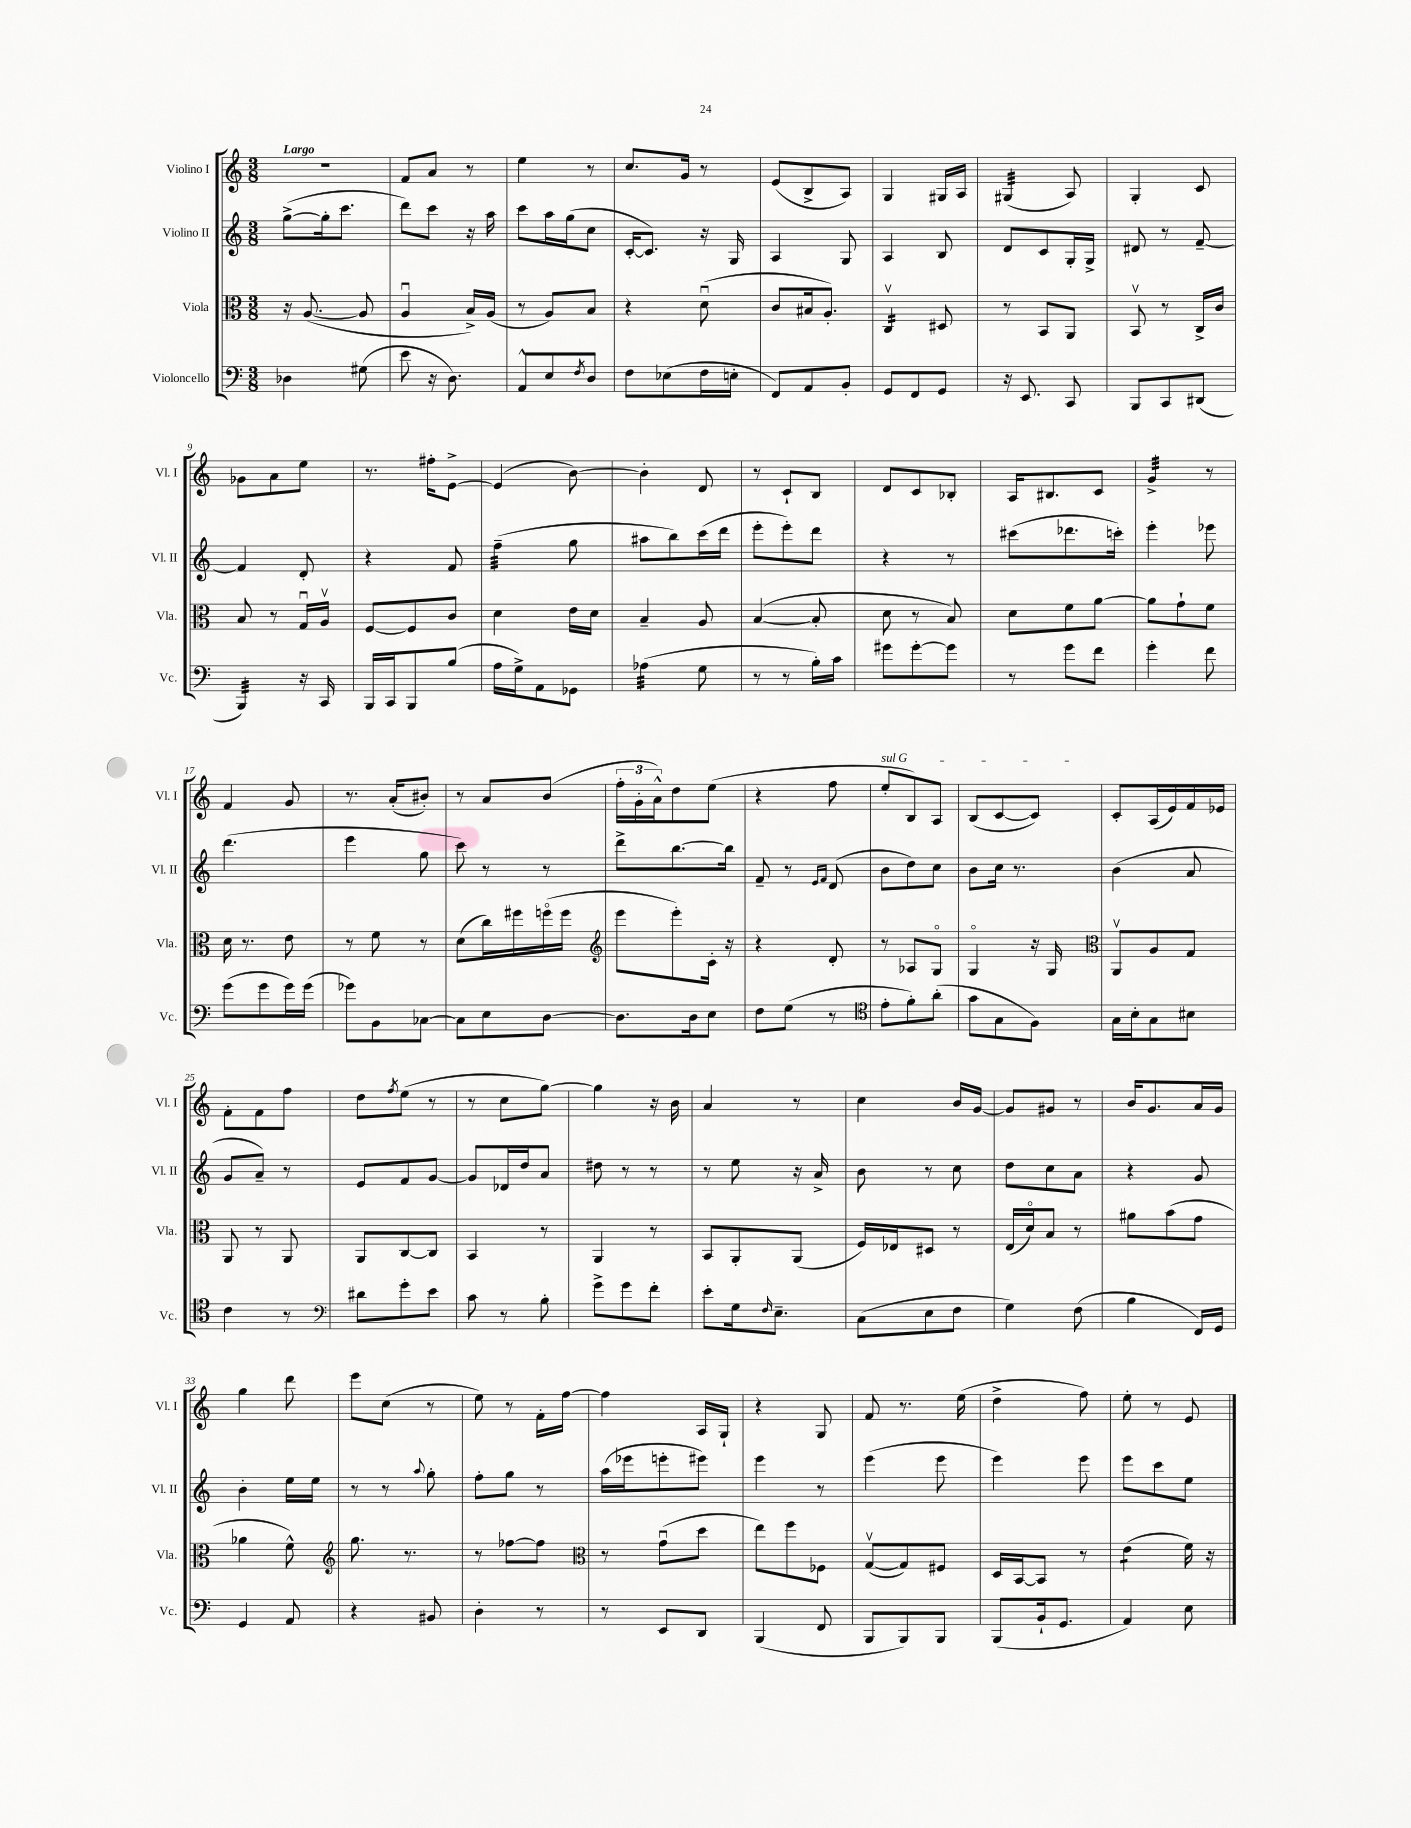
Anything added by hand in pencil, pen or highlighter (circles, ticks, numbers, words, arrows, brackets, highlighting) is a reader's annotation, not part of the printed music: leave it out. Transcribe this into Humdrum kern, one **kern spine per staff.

**kern	**kern	**kern	**kern
*staff4	*staff3	*staff2	*staff1
*clefF4	*clefC3	*clefG2	*clefG2
*k[]	*k[]	*k[]	*k[]
*M3/8	*M3/8	*M3/8	*M3/8
4D-	16r	([8gg^	4.r
.	([8.A	.	.
.	.	16gg']	.
.	.	8.ccc	.
(8G#	8A]	.	.
=	=	=	=
8e	4Au	8ddd)	8f
16r	.	8ccc	8a
8.D)	.	.	.
.	16B^)	16r	8r
.	(16A	16aa	.
=	=	=	=
8AA^^	8r	8ccc	4ee
8E	8A)	16aa	.
.	.	(16gg	.
8qF	.	.	.
8D	8B	8cc	8r
=	=	=	=
8F	4r	[16c'	8.cc
.	.	8.c])	.
(8E-	.	.	.
.	.	.	16g
16F	(8du	16r	8r
16E'	.	16G	.
=	=	=	=
8FF)	8c	4A	(8e
8AA	16B#	.	8B^
.	8.A')	.	.
8BB'	.	8G	8A)
=	=	=	=
8GG	4Cv	4A	4G
8FF	.	.	.
8GG	8D#	8B	16G#
.	.	.	16A
=	=	=	=
16r	8r	8d	(4G#
8.EE	.	.	.
.	8BB	8c	.
8CC	8AA	16G'	8A)
.	.	16G^	.
=	=	=	=
8BBB	8BBv	8d#	4G'
8CC	8r	8r	.
(8DD#	16C^	[8f~	8c
.	16c	.	.
=	=	=	=
4BBB)	8B	4f]	8g-
.	8r	.	8a
16r	16Gu	8d'	8ee
16CC	16Av	.	.
=	=	=	=
16BBB	[8F	4r	8.r
16CC	.	.	.
8BBB	8F]	.	.
.	.	.	16ff#'
(8B	8c	8f	[8e^
=	=	=	=
16A	4d	(4ff~	(4e]
16G^)	.	.	.
8AA	.	.	.
8GG-	16e	8gg	[8b)
.	16d	.	.
=	=	=	=
(4A-	4B~	8aa#	4b']
.	.	8bb)	.
8G	8A	(16ccc	8d
.	.	16ddd	.
=	=	=	=
8r	([4B	8eee'	8r
8r	.	8eee')	8c`
16B')	8B']	8ddd	8B
16c	.	.	.
=	=	=	=
8g#	8d	4r	8d
[8g#'	8r	.	8c
8g#]	8B)	8r	8B-'
=	=	=	=
8r	8d	(8ccc#	16A
.	.	.	8.B#
8g	8f	8.ddd-	.
8f	[8a	.	8c
.	.	16ccc')	.
=	=	=	=
4g'	8a]	4eee'	4g^
.	8g`	.	.
8f	8f	8eee-	8r
=	=	=	=
(8g	16d	(4.ddd	4f
.	8.r	.	.
8g	.	.	.
16g)	8e	.	8g
(16g	.	.	.
=	=	=	=
8g-)	8r	4eee	8.r
8BB	8f	.	.
.	.	.	(16a'
[8C-	8r	8gg	8b#')
=	=	=	=
8C-]	(8d	8ccc)	8r
8E	16cc)	8r	8a
.	16ff#	.	.
[8D	(16ffo	8r	(8b
.	16ff	.	.
=	=	=	=
*	*clefG2	*	*
8.D]	8eee	8ddd^	24ff'
.	.	.	24g'
.	.	.	24a^^)
.	8eee')	[8.bb	8dd
16D	.	.	.
8E	16c'	.	(8ee
.	16r	16bb]	.
=	=	=	=
8F	4r	8f~	4r
(8G	.	8r	.
.	.	16qqe	.
.	.	16qqf	.
8r	8d'	(8d	8ff
=	=	=	=
*clefC4	*	*	*
8e'	8r	8b	8ee'
8f')	8A-	8dd)	8B)
(8a'	8Go	8cc	8A
=	=	=	=
8g	4Go	8b	(8B
8G	.	16cc	[8c
.	.	8.r	.
8F)	16r	.	8c])
.	16G	.	.
=	=	=	=
*	*clefC3	*	*
16G	8AAv	(4b	8c'
16B'	.	.	.
8G	8A	.	(16A
.	.	.	16e)
8B#	8G	8a	16f
.	.	.	16e-
=	=	=	=
4c	8AA	8g	8f'
.	8r	8a~)	8f
8r	8AA	8r	8ff
=	=	=	=
*clefF4	*	*	*
8d#	8AA	8e	8dd
.	.	.	8qff
8g'	[8C	8f	(8ee
8e	8C]	[8g	8r
=	=	=	=
8c	4BB	8g]	8r
8r	.	16d-	8cc
.	.	16dd	.
8B'	8r	8a	[8gg)
=	=	=	=
8g^	4AA	8dd#	4gg]
8g	.	8r	.
8f'	8r	8r	16r
.	.	.	16b
=	=	=	=
8e'	8BB	8r	4a
16G	8AA'	8ee	.
16qqF	.	.	.
8.E~	.	.	.
.	(8AA	16r	8r
.	.	16a^	.
=	=	=	=
(8C	16F)	8b	4cc
.	16E-	.	.
8E	8D#	8r	.
8F	8r	8cc	16b
.	.	.	[16g
=	=	=	=
4G)	(16E	8dd	8g]
.	16do)	.	.
.	8B	8cc	8g#
(8F	8r	8a	8r
=	=	=	=
4B	8a#	4r	16b
.	.	.	8.g
.	(8b	.	.
16FF)	8g	8g	16a
16GG	.	.	16g
=	=	=	=
4GG	4a-	4b'	4gg
8AA	8f^^)	16ee	8ddd
.	.	16ee	.
=	=	=	=
*	*clefG2	*	*
4r	8.gg	8r	8eee
.	.	8r	(8cc
.	8.r	.	.
.	.	8qqaa	.
8BB#	.	8gg'	8r
=	=	=	=
4D'	8r	8ff'	8ee)
.	[8ff-	8gg	8r
8r	8ff-]	8r	16f'
.	.	.	[16ff
=	=	=	=
*	*clefC3	*	*
8r	8r	(16aa	4ff]
.	.	16eee-	.
8EE	(8gu	8eee'	.
8DD	8dd	8eee#)	16A
.	.	.	16G`
=	=	=	=
(4BBB	8ee)	4eee	4r
.	8ff	.	.
8FF	8F-	8r	8G
=	=	=	=
8BBB	([8Gv	(4eee	8f
8BBB)	8G])	.	8.r
8BBB	8F#	8eee	.
.	.	.	(16ee
=	=	=	=
(8BBB	16D	4eee)	4dd^
.	[16BB	.	.
16BB`	8BB]	.	.
8.GG	.	.	.
.	8r	8eee	8ff)
=	=	=	=
4AA)	(4e	8eee	8ee'
.	.	8ccc	8r
8E	16f)	8ee	8e
.	16r	.	.
==	==	==	==
*-	*-	*-	*-
